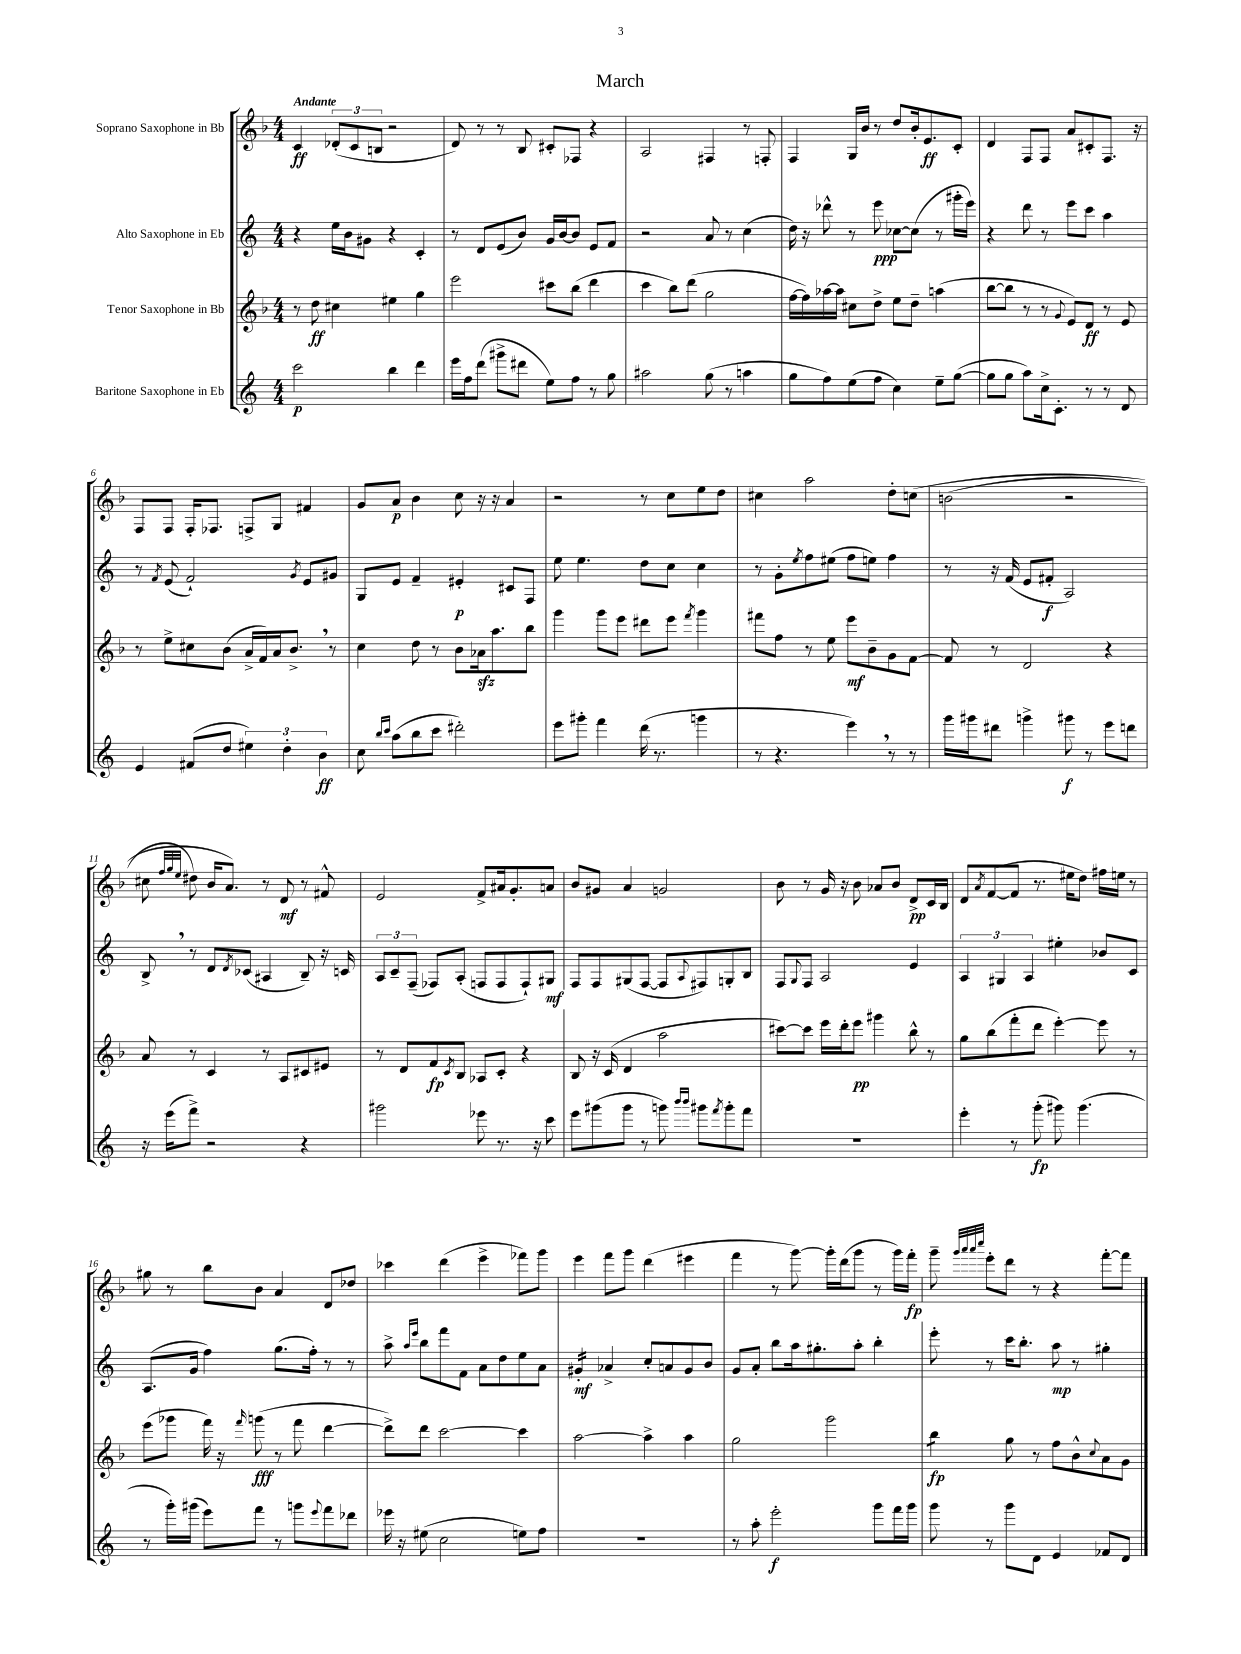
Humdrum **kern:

**kern	**kern	**kern	**kern
*staff4	*staff3	*staff2	*staff1
*clefG2	*clefG2	*clefG2	*clefG2
*k[]	*k[b-]	*k[]	*k[b-]
*M4/4	*M4/4	*M4/4	*M4/4
2ccc	8r	4r	4c
.	8dd	.	.
.	4cc#	16ee	(12d-'
.	.	16b	.
.	.	.	12c
.	.	8g#	.
.	.	.	12B
4bb	4ee#	4r	2r
4ddd	4gg	4c'	.
=	=	=	=
16eee	2eee	8r	8d)
16ff	.	.	.
(8ddd	.	8d	8r
8ggg#^	.	(8e	8r
8ddd#	.	8b)	8B-
8ee)	8ccc#	16g	8c#'
.	.	[16b	.
8ff	(8bb-	8b]	8F-
8r	4ddd	8e	4r
8gg	.	8f	.
=	=	=	=
2aa#	4ccc	2r	2A
.	8bb-)	.	.
.	(8ddd	.	.
(8gg	2gg	8a	4F#
8r	.	8r	.
4aa	.	(4cc	8r
.	.	.	8F'
=	=	=	=
8gg	[16ff	16dd)	4F
.	16ff])	16r	.
8ff)	[16aa-	8ddd-^^	.
.	16aa-]	.	.
(8ee	8cc#	8r	16G
.	.	.	16b-
8ff	8dd^	8eee	8r
4cc)	8ee	[8cc-	8dd
.	8dd~	(8cc-]	16b-'
.	.	.	8.e
8ee~	(4aa	8r	.
([8gg	.	16ggg#'	8c'
.	.	16eee)	.
=	=	=	=
8gg]	[8bb-	4r	4d
8gg	8bb-]	.	.
8aa)	8r	8ddd	8F
16cc^	8r	8r	8F
8.c'	.	.	.
.	8qqg	.	.
.	8e)	8eee	8a
8r	8d	8ccc	8c#'
8r	8r	4aa	8.F
8d	8e	.	.
.	.	.	16r
=	=	=	=
4e	8r	8r	8F
.	.	8qf	.
.	8ee^	(8e	8F
(8f#	8cc#	2f`)	16F'
.	.	.	8.F-
8dd	(8b-	.	.
6ee#)	16a^	.	8F^
.	16f)	.	.
.	16a	.	8G
6dd'	.	.	.
.	8.b-^	.	.
.	.	8qg	.
.	.	8e	4f#
6b	.	.	.
.	8r	8g#	.
=	=	=	=
8cc	4cc	8G	8g
16qqbb	.	.	.
16qqccc	.	.	.
(8aa	.	8e	8a
8bb	8dd	4f~	4b-
8ccc	8r	.	.
2ddd#')	8b-	4e#'	8cc
.	16a-	.	16r
.	8.aa	.	16r
.	.	8c#	4a
.	8bb-	8F	.
=	=	=	=
8eee	4ggg	8ee	2r
8ggg#'	.	4.ee	.
4fff	8ggg	.	.
.	8eee	.	.
(16ddd	8ddd#	8dd	8r
8.r	.	.	.
.	8eee	8cc	8cc
.	8qfff	.	.
4ggg	4ggg	4cc	8ee
.	.	.	8dd
=	=	=	=
8r	8fff#	8r	4cc#
4.r	8ff	8g'	.
.	.	8qee	.
.	8r	8ff	2aa
.	8ee	(8ee#	.
4eee)	8eee	8ff	.
.	8b-~	8ee)	.
8r	8g	4ff	8dd'
8r	[8f	.	&(8cc
=	=	=	=
16ggg	8f]	8r	(2b
16ggg#	.	.	.
8ddd#	8r	16r	.
.	.	(16f	.
4ggg^	2d	8e	.
.	.	8f#'	.
8ggg#	.	2A)	2r
8r	.	.	.
8eee	4r	.	.
8ddd	.	.	.
=	=	=	=
16r	8a	8B^	8cc#
(16eee	.	.	.
.	.	.	32qqff
.	.	.	32qqgg
.	.	.	32qqee
8fff^)	8r	8r	8dd#)
2r	4c	8d	16b-
.	.	.	8.a&)
.	.	8qd	.
.	.	(8c-	.
.	8r	4A#	8r
.	8A	.	8d
4r	8c#	8B~)	8r
.	8e#	16r	8f#^^
.	.	16c	.
=	=	=	=
2ggg#	8r	12A	2e
.	.	12c~	.
.	8d	.	.
.	.	(12F~	.
.	8f	8F-)	.
.	8qc	.	.
.	8B-	(8A'	.
8eee-	8A-	8F	8f^
8.r	8c'	8F	16a#
.	.	.	8.g'
.	4r	8F`)	.
16r	.	.	.
8ccc	.	8G#	8a
=	=	=	=
8eee	8B-	8F	8b-
(8ggg#	16r	8F	8g#
.	(16c	.	.
8ggg#	4d	(8G#	4a
8r	.	[8F	.
8ggg)	2aa	8F]	2g
16qqbbb	.	.	.
16qqbbb	.	8qqA	.
8ggg#	.	8F#)	.
8qfff	.	.	.
8ggg#'	.	8G'	.
8fff	.	8B	.
=	=	=	=
1r	[8ccc#)	8F	8b-
.	.	8qqG	.
.	8ccc#]	8F	8r
.	16eee	2A	16g
.	16ddd'	.	16r
.	8eee	.	8b-
.	4ggg#	.	8a-
.	.	.	8b-
.	8bb-^^	4e	8d^
.	8r	.	16c
.	.	.	16B-
=	=	=	=
4eee'	8gg	6A	8d
.	.	.	8qa
.	(8bb-	.	([8f
.	.	6G#	.
8r	8fff'	.	8f]
.	.	6A	.
(8ggg'	8ddd	.	8.r
8ggg#)	[4eee')	4ee#'	.
.	.	.	16ee#
(4.ggg#	.	.	8dd)
.	8eee]	8b-	16ff#
.	.	.	16ee
.	8r	8c	8r
=	=	=	=
8r	(8eee	(8.A	8gg#
16ggg')	8ggg-	.	8r
(16ggg#	.	16g	.
8eee)	16fff)	4ff)	8bb-
.	16r	.	.
.	16qqfff	.	.
8fff	(8ggg	.	8b-
8r	8r	(8.gg	4a
8ggg	8fff	.	.
.	.	16ff')	.
8qqeee	.	.	.
8fff	[4ddd	8r	8d
8ddd-	.	8r	8dd-
=	=	=	=
16eee-	8ddd^])	8aa^	4ccc-
16r	.	.	.
.	.	16qqaa	.
.	.	16qqeee	.
(8ee#	8ddd	8bb	.
2cc	[2ccc	8fff	(4ddd
.	.	8f	.
.	.	8a	4eee^
.	.	8dd	.
8ee)	4ccc]	8ee	8fff-)
8ff	.	8a	8ggg
=	=	=	=
1r	[2aa	4g#'	4eee
.	.	4a-^	8fff
.	.	.	8ggg
.	4aa^]	8cc'	(4ddd
.	.	8a	.
.	4aa	8g#	4eee#
.	.	8b	.
=	=	=	=
8r	2gg	8g	4fff
8aa'	.	8a'	.
2eee'	.	8bb	8r
.	.	16aa	[8ggg)
.	.	8.gg#'	.
.	2ggg	.	16ggg']
.	.	.	(16ddd
.	.	8aa'	8ggg
8ggg	.	4bb'	8r
16fff	.	.	16ggg)
16ggg	.	.	16fff'
=	=	=	=
8ggg	4bb-	8eee'	8ggg~
.	.	.	32qqggg
.	.	.	32qqaaa
.	.	.	32qqaaa
.	.	.	32qqcccc
8r	.	8r	8eee'
8ggg	8gg	16ccc	8ddd
.	.	8.bb'	.
8d	8r	.	8r
4e	8ff	8aa	4r
.	8b-^^	8r	.
.	8qqcc	.	.
8f-	8a	4gg#'	[8fff'
8d	8g	.	8fff]
==	==	==	==
*-	*-	*-	*-
